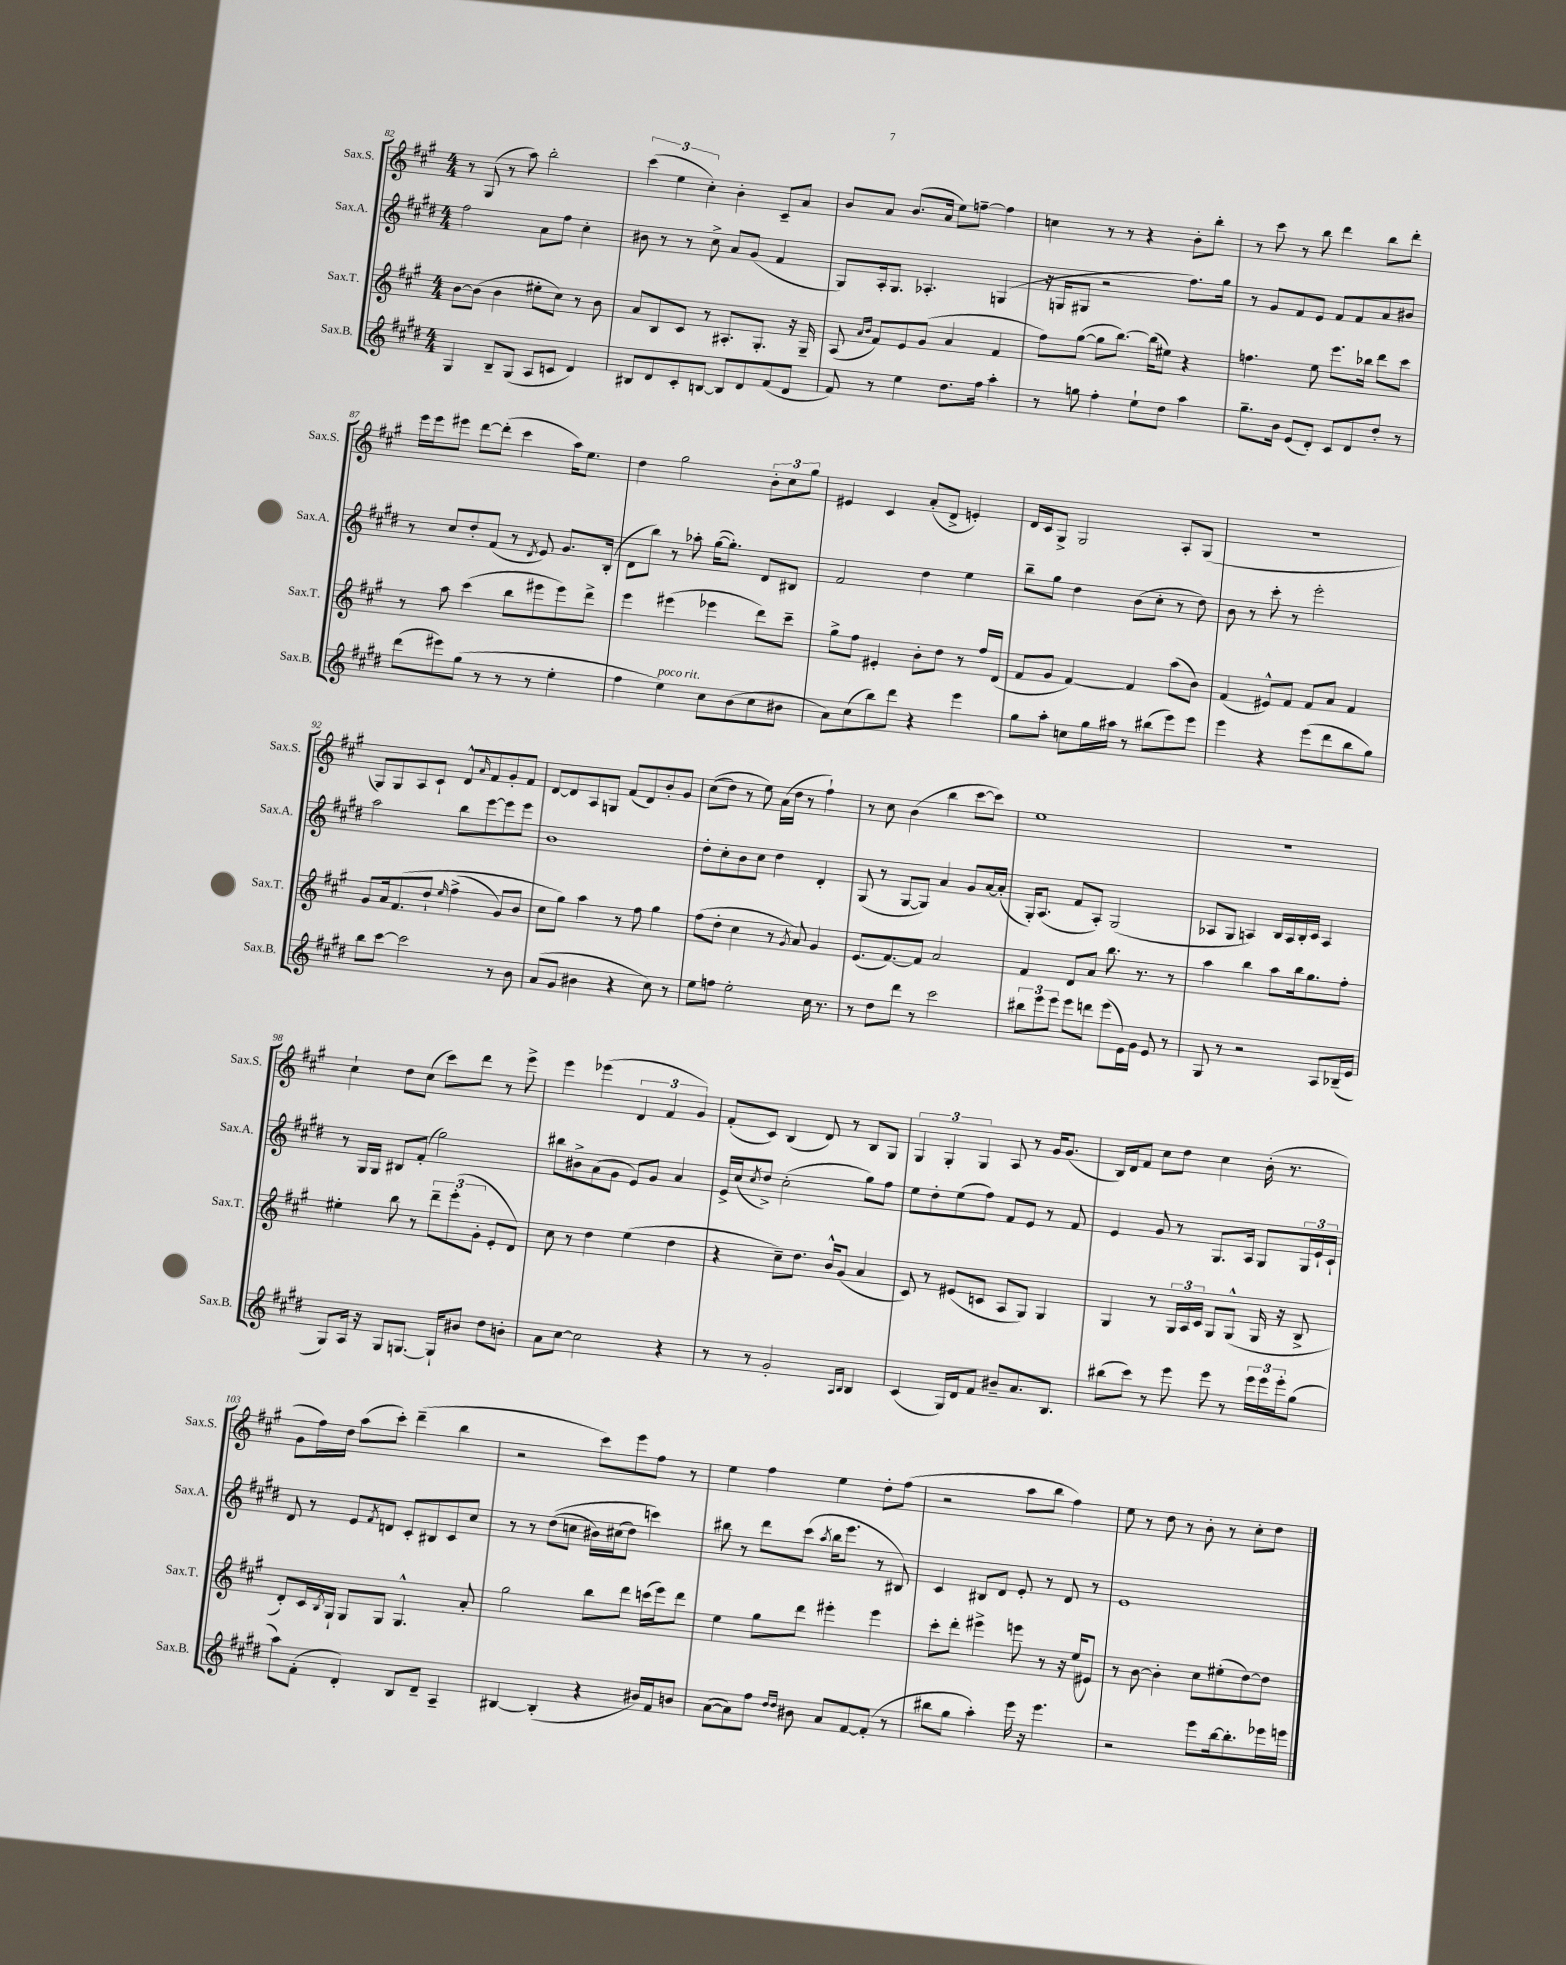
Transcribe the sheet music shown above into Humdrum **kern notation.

**kern	**kern	**kern	**kern
*staff4	*staff3	*staff2	*staff1
*clefG2	*clefG2	*clefG2	*clefG2
*k[f#c#g#d#]	*k[f#c#g#]	*k[f#c#g#d#]	*k[f#c#g#]
*M4/4	*M4/4	*M4/4	*M4/4
4G#/	[8b\L	2ff#\	8r
.	(8b\]J	.	(8G#/
8B~/L	4b\	.	8r
(8G#/J	.	.	8aa\)
8A/L	8ee#'\L	8a\L	2bb'\
8c/J	8cc#\J)	8ff#\J	.
4d#/)	8r	4cc#'\	.
.	8b\	.	.
=	=	=	=
8B#/L	8a/L	8b#\	(6ccc#\
8d#/	8B/	8r	.
.	.	.	6ee\
8c#'/	8c#/J	8r	.
.	.	.	6cc#'\)
[8B/J	8r	8cc#^\	.
8B/]L	8.A#'/L	8a/L	4b'\
8d#/	.	(8g#/J	.
.	8.G#'/J	.	.
(8f#/	.	4f#/	8c#~/L
8d#/J	16r	.	8a/J
.	16G#~/	.	.
=	=	=	=
8f#/)	(8A/	8G#/L)	8b/L
.	16qqa/LL	.	.
.	16qqb/JJ	.	.
8r	8f#/L)	16A'/k	8a/J
.	.	8.G#/J	.
4ee\	8e/	.	(8.b/L
.	(8g#/J	4.A-'/	.
.	.	.	16a/Jk
8.dd#\L	4a/	.	8ee\L)
.	.	.	[8ff~\J
16ff#\Jk	.	.	.
4aa'\	4f#/	(4G/	4ff\]
=	=	=	=
8r	8ff#\L)	16r	4cc\
.	.	16G/LK	.
8gg\	([8gg#\J	8G#/J	.
4ff#'\	8gg#\]L	2r	8r
.	[8.bb\J)	.	8r
8ee`\L	.	.	4r
.	(16bb\]LK	.	.
8dd#\J	8ee#\J)	.	.
4aa\	4r	8.ff#\L)	8b'\L
.	.	.	8bb'\J
.	.	16gg#\Jk	.
=	=	=	=
8.gg#~\L	4.ff\	8r	8r
.	.	8g#/L	8ccc#\
16b\Jk	.	.	.
(8e/L	.	8f#/	8r
8d#'/J)	8ee\	8e/J	8bb\
8c#/L	8.eee\L	8f#/L	4ddd\
8d#/	.	8f#/	.
.	16bb-\Jk	.	.
8dd#'/J	8ddd\L	8a/	8bb\L
8r	8ccc#\J	8b#/J	8ddd'\J
=	=	=	=
(8ddd#\L	8r	8r	16eee\LL
.	.	.	16eee\J
8eee#\)	8aa\	8cc#/L	8eee#\J
(8gg#\J	(4ccc#\	8dd#'/	[8ddd\L
8r	.	(8f#/J	(8ddd'\]J
8r	8bb\L	8r	4ccc#\
.	.	8qd#/	.
8r	8eee#\	8e/)	.
4ee'\	8eee#\)	8.g#/L	16aa\LK)
.	.	.	8.ee\J
.	8ddd^\J	.	.
.	.	(16B'/Jk	.
=	=	=	=
4ff#\	4eee\	8d#\L	4dd\
.	.	8bb\J)	.
4ee\)	(4eee#\	8r	2gg#\
.	.	8aa-'\	.
8cc#\L	4eee-\	([16gg#\LK	.
.	.	8.gg#'\]J)	.
(8b\	.	.	.
8cc#\	8ddd\L)	8d#/L	12b'\L
.	.	.	12cc#\
8b#\J	8ccc#~\J	8B#/J	.
.	.	.	12gg#\J
=	=	=	=
8a\L)	8gg#^\L	2f#/	4e#/
(8cc#\	8ff#\J	.	.
8bb\)	4e#'/	.	4c#/
8ddd#\J	.	.	.
4r	8b'\L	4dd#\	(8a'/L
.	8dd\J	.	8d^/J
4eee\	8r	4ee\	4e'/)
.	16ff#/LL	.	.
.	(16d/JJ	.	.
=	=	=	=
8gg#\L	8f#/L	8bb~\L	16d/LL
.	.	.	16c#/J
8aa'\J	8g#/J	8gg#\J	8G#^/J
8cc\L	[4f#/)	4dd#\	2G#/
16gg#\L	.	.	.
16aa#\JJ	.	.	.
8r	4f#/]	(8b\L	.
(8bb#\L	.	8cc#'\J	.
8eee\)	(8aa\L	8r	8A'/L
8eee\J	8b\J)	8dd#\)	(8G#/J
=	=	=	=
4eee\	(4f#/	8b\	1r
.	.	8r	.
4r	8e#^^/L)	8ccc#'\	.
.	8f#/J	8r	.
(8eee\L	8f#/L	2eee'\	.
8ddd#\	8a/J	.	.
8bb\	4f#/	.	.
8gg#\J)	.	.	.
=	=	=	=
8bb\L	8g#/L	2aa\	8G#/L)
[8ccc#\J	16a/k	.	8G#/
.	&(8.f#/	.	.
2ccc#\]	.	.	8A/
.	8dd`/J	.	8c#`/J
.	16qqee/	.	.
.	(4ff#^\	8bb\L	8d^^/L
.	.	.	16qqa/
.	.	[8eee\	8f#/
8r	8g#/L)	8eee\]	8g#'/
8b\	8b/J	8eee\J	8f#/J
=	=	=	=
(8a/L	8cc#\L	1b	[8d/L
8g#/J	8gg#\J&)	.	8d/]
4b#\	4aa\	.	8A/
.	.	.	8G/J
4r	8r	.	(8f#/L
.	8ff#\	.	8d/)
8cc#\)	4gg#\	.	8b'/
8r	.	.	8g#/J
=	=	=	=
8ee\L	(8ff#\L	8dd#'\L	&((8cc#\L
8ff\J	8dd'\J	8cc#'\	8dd\J)
2ee'\	4cc#\	8b\	8r
.	.	8cc#\J	8ee\&)
.	8r	4dd#\	(16a\LL
.	.	.	16dd\JJ
.	8qg#/	.	.
.	8a/)	.	8r
16cc#\	4g#/	4d#'/	4ff#`\)
8.r	.	.	.
=	=	=	=
8r	(8.e/L	(8G#/	8r
8dd#\L	.	8r	8cc#\
.	[8.f#/)	.	.
8ddd#\J	.	[8G#/L	(4b\
8r	8f#/]J	8G#/]J)	.
2ccc#\	2a/	4a/	4bb\
.	.	8g#/L	[8ccc#\L
.	.	[16a/L	8ccc#\]J)
.	.	(16a'/]JJ	.
=	=	=	=
12bb#\L	4f#/	16G#'/LK)	1ee
.	.	(8.A/J	.
12eee\	.	.	.
12eee\J	.	.	.
8eee\L	8d/L	8f#/L	.
8ddd\J	8a/J	8A'/J)	.
(8eee\L	8.bb\	(2G#/	.
16e\L)	.	.	.
16g#\JJ	8.r	.	.
8e/	.	.	.
8r	8r	.	.
=	=	=	=
8G#/	4aa\	8A-/L	1r
8r	.	8G#/J	.
2r	4bb\	4A/)	.
.	8aa\L	16B/LL	.
.	.	16A/	.
.	16bb\k	16B'/	.
.	8.gg#\	16c#/JJ	.
8A/L	.	4A/	.
(16B-~/L	8ff#'\J	.	.
16e/JJ	.	.	.
=	=	=	=
8G#/L)	4ee#'\	8r	4cc#`\
16A/Jk	.	16G#/LL	.
16r	.	16G#/JJ	.
8G#/L	8bb\	8B#/L	8dd\L
[8.G/J	8r	(8f#'/J	(8cc#\J
.	12ddd~\L	2gg#\)	8ccc#\L)
16G`/]LK	.	.	.
.	(12eee'\	.	.
8b#/J	.	.	8ddd\J
.	12g#'\J	.	.
8dd#\L	8e'/L	.	8r
8b'\J	8d/J)	.	8eee^\
=	=	=	=
8a\L	8cc#\	8bb#\L	4eee\
[8cc#\J	8r	8b#^\	.
2cc#\]	4dd\	(8a\	(4eee-\
.	.	8g#\J	.
.	(4ee\	8e/L)	6d/
.	.	8g#/J	.
.	.	.	6f#/
4r	4dd\	4a/	.
.	.	.	6g#/)
=	=	=	=
8r	4r	16e^/LL	(8f#'/L
.	.	(16cc#/J	.
.	.	8qcc#/	.
8r	.	8dd#^/J)	8c#/J)
2g#'/	8cc#~\L)	(2cc#'\	(4B/
.	8.dd\J	.	.
.	.	.	8d/)
.	16b^^/LK	.	.
.	(8g#/J	.	8r
16qqA/LL	.	.	.
16qqB/JJ	.	.	.
4B/	4a/	8gg#\L)	8B/L
.	.	8ff#\J	8G#/J
=	=	=	=
(4c#/	8c#/)	8ee\L	6G#/
.	8r	8dd#'\	.
.	.	.	6G#'/
16G#/LL)	(8e#/L	(8ee\	.
16d#/J	.	.	.
.	.	.	6G#/
8f#/J	8c/J	8ff#\J)	.
8b#~/L	8A/L	8f#/L	8A/
8.a/	8G#/J)	8e/J	8r
.	4G#/	8r	16g#/LK
8.B/J	.	.	(8.g#/J
.	.	8f#/	.
=	=	=	=
(8bb#\L	4G#/	4e/	16B/LL)
.	.	.	16d/J
8ccc#\J)	.	.	8f#/J
8r	8r	8g#/	8cc#\L
8eee\	24G#/LL	8r	8dd\J
.	24A/	.	.
.	24c#/JJ	.	.
8eee\	8G#/L	8.G#/L	4cc#\
8r	(8G#^^/J	.	.
.	.	16A/Jk	.
24eee\LL	16G#/	8G#/L	(16b'\
24eee\	.	.	.
.	16r	.	8.r
24eee'\J	.	.	.
(8gg#\J	8B^/	24G#/L	.
.	.	24e`/	.
.	.	24c#`/JJ	.
=	=	=	=
8aa\L)	8d'/L)	8d#/	8g#\L
(8f#'\J	16c#/L	8r	16ff#\L)
.	8qB/	.	.
.	16G#`/JJ	.	16dd\JJ
4d#'/)	8G#/L	8e/L	(8aa\L
.	.	8qf#/	.
.	8G#/J	8d/J	8ccc#'\J)
8B/L	4.G#^^/	8c#'/L	(4ddd~\
8d#~/J	.	8B#/	.
4A~/	.	8c#/	4bb\
.	8a'/	8cc#/J	.
=	=	=	=
[4B#/	2gg#\	8r	2r
.	.	8r	.
(4B#'/]	.	&((8dd#\L	.
.	.	8cc\J	.
4r	8bb\L	16b#\LL)	8ccc#\L)
.	.	(16cc#\J	.
.	8ddd\J	8dd#\J)	8eee\
16b#/LL)	(16ccc\LL	4ccc\&)	8ff#\J
16f#/J	16eee\J)	.	.
8b/J	8ddd\J	.	8r
=	=	=	=
([8a\L	4ee\	8bb#\	4ee\
8a\])	.	8r	.
8ff#\J	8gg#\L	8ddd#\L	4ff#\
16qqdd#/LL	.	.	.
16qqdd#/JJ	.	.	.
8b#\	8ddd\J	(8ccc#\J	.
.	.	8qaa/	.
8a/L	4eee#'\	16bb#\LK	4ee\
.	.	8.eee\J	.
[8f#/	.	.	.
(8f#'/]J	4eee#\	8r	8dd'\L
8r	.	8B#/)	(8ff#\J
=	=	=	=
8bb#\L	8ccc#'\L	4c#/	2r
8gg#\J	8ddd'\J	.	.
4aa'\)	4eee#^\	8B#/L	.
.	.	8d#/J	.
16eee\	8eee\	8e'/	8aa\L
16r	.	.	.
4.eee\	8r	8r	8bb\J
.	16r	8d#/	4ff#\)
.	(16ee/LK	.	.
.	8e#/J)	8r	.
=	=	=	=
2r	8r	1e	8ee\
.	[8b\	.	8r
.	4b'\]	.	8dd\
.	.	.	8r
8eee\L	8cc#\L	.	8b'\
[16bb\k	(8ee#'\	.	8r
8.bb'\]	.	.	.
.	[8dd\)	.	8cc#'\L
16eee-\L	8dd\]J	.	8dd\J
16eee\JJ	.	.	.
==	==	==	==
*-	*-	*-	*-
